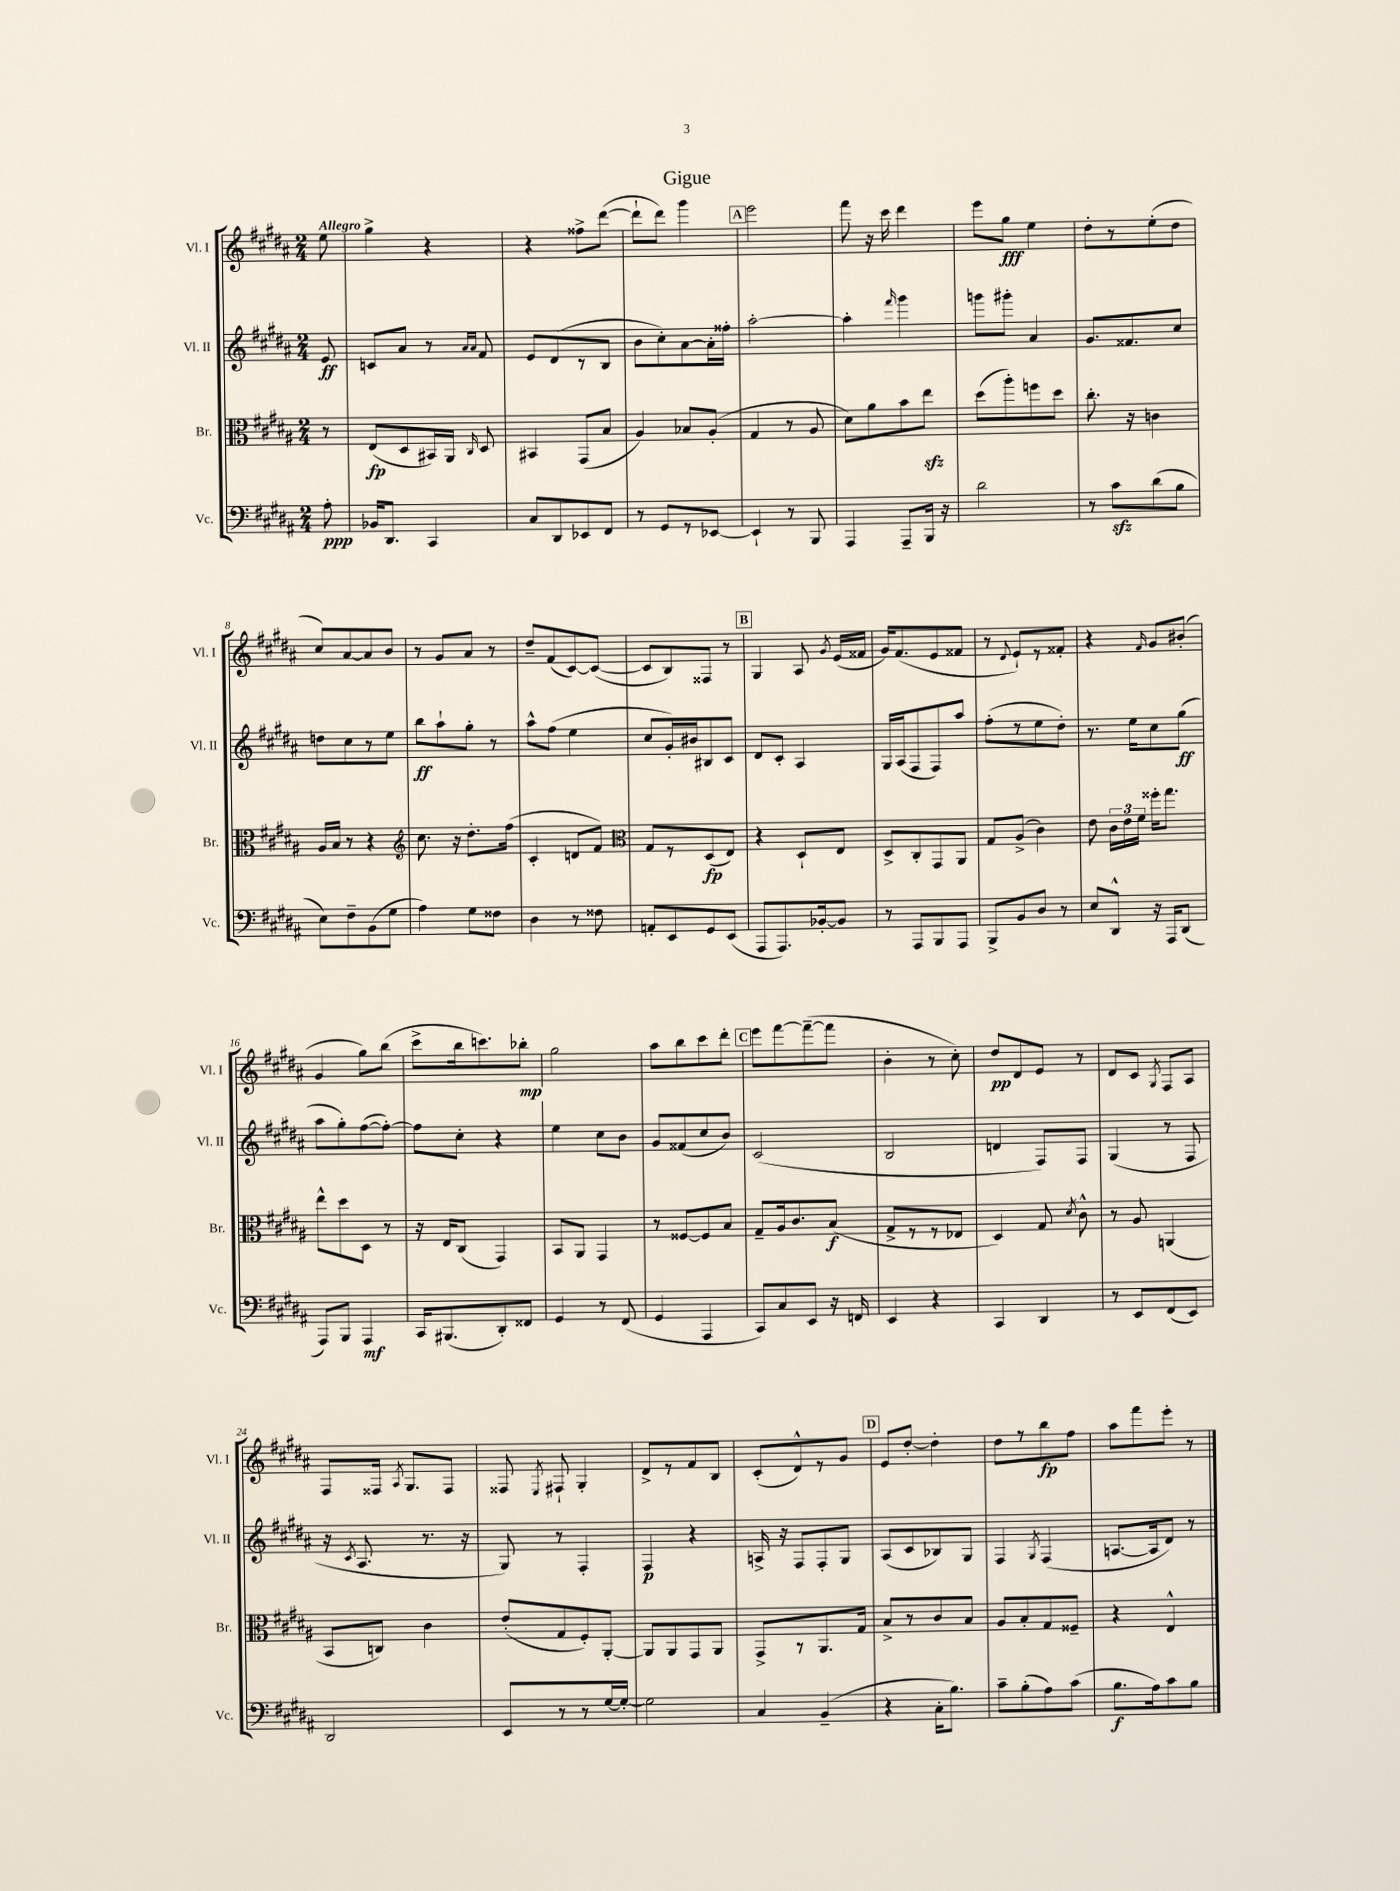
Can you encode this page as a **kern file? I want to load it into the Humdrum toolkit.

**kern	**kern	**kern	**kern
*staff4	*staff3	*staff2	*staff1
*clefF4	*clefC3	*clefG2	*clefG2
*k[f#c#g#d#a#]	*k[f#c#g#d#a#]	*k[f#c#g#d#a#]	*k[f#c#g#d#a#]
*M2/4	*M2/4	*M2/4	*M2/4
8A#'	8r	8e	8ee
=	=	=	=
16BB-	(8E	8c	4gg#^
8.DD#	.	.	.
.	8D#	8a#	.
4CC#	16BB#)	8r	4r
.	16AA#	.	.
.	.	16qqa#	.
.	16qqC#	16qqa#	.
.	8D#	8f#	.
=	=	=	=
8C#	4BB#	8e	4r
8DD#	.	(8d#	.
8EE-	(8GG#	8r	8ff##^
8FF#	8B	8B	([8ddd#
=	=	=	=
8r	4A#)	8b	8ddd#`]
8GG#	.	8cc#')	8ddd#)
8r	8B-	[8a#	4ggg#
[8EE-	(8A#'	16a#']	.
.	.	16ff##'	.
=	=	=	=
4EE-`]	4G#	[2aa#'	2eee
8r	8r	.	.
8BBB	8A#	.	.
=	=	=	=
4AAA#	8d#)	4aa#']	8fff#
.	8a#	.	16r
.	.	.	16ccc#
.	.	16qqfff#	.
8AAA#~	8b	4ggg#	4ddd#
16BBB	8ee	.	.
16r	.	.	.
=	=	=	=
2d#	(8dd#	8ggg	8eee
.	8aa#')	8ggg#'	8gg#
.	8ff	4a#	4ee
.	8dd#	.	.
=	=	=	=
8r	8.cc#'	8.g#	8dd#'
8c#	.	.	8r
.	16r	8.f##	.
(8d#	4c	.	(8ee'
8B	.	8cc#	8dd#
=	=	=	=
8E)	16A#	8dd	8cc#)
.	16B	.	.
8F#~	8r	8cc#	[8a#
(8BB	4r	8r	8a#]
8G#	.	8ee	8b
=	=	=	=
*	*clefG2	*	*
4A#)	8.cc#	8bb	8r
.	.	8aa#`	8g#
.	16r	.	.
8G#	8.dd#'	8gg#'	8a#
8F##	.	8r	8r
.	(16ff#	.	.
=	=	=	=
4D#	4c#'	8aa#^^	8dd#~
.	.	(8ff#	(8f#
8r	8d	4ee	[8c#)
8F##	8f#)	.	(8c#_
=	=	=	=
*	*clefC3	*	*
8AA'	8G#	8cc#	8c#]
8EE	8r	16g#')	8B)
.	.	16b#	.
8GG#	(8D#	8B#	8F##
(8EE	8E)	8c#	8r
=	=	=	=
8AAA#	4r	8d#	4G#
8.AAA#)	.	8c#'	.
.	8D#`	4A#	8A#
[16BB-'	.	.	.
.	.	.	8qg#
8BB-]	8E	.	(16e
.	.	.	16f##
=	=	=	=
8r	8D#^	16G#	16g#)
.	.	(16A#	(8.f#
8AAA#	8C#'	8F#	.
8BBB	8GG#	8F#)	8e
8AAA#	8AA#	8aa#	8f##
=	=	=	=
8BBB^	8G#	(8ff#'	8r
.	.	.	8qqd#
8BB	(8A#^	8r	8e`)
8D#	4c#)	8ee	8r
8r	.	8dd#')	8f##'
=	=	=	=
8E	8e	8.r	4r
8DD#^^	24c#	.	.
.	24e	.	.
.	.	16ee	.
.	24f#	.	.
.	.	.	16qqf#
16r	16ff##'	8cc#	8g#
16AAA#	8.gg#	.	.
(8DD#	.	(8gg#	(8b#'
=	=	=	=
8AAA#)	8ee^^	8aa#	4g#
8BBB	8dd#	8gg#')	.
4AAA#	8D#	([8ff#	8gg#)
.	8r	8ff#'_)	(8bb
=	=	=	=
16CC#	16r	8ff#]	8ccc#^
(8.BBB#	16E	.	.
.	(8C#	8cc#'	16bb
.	.	.	8.ccc)
8DD#')	4GG#)	4r	.
8FF##	.	.	8bb-'
=	=	=	=
4GG#	8BB	4ee	2gg#
.	8AA#	.	.
8r	4GG#	8cc#	.
(8FF#	.	8b	.
=	=	=	=
4GG#	8r	8g#	8aa#
.	[8F##	(8f##	8bb
4AAA#	8F##]	8cc#	8ccc#
.	8B	8b)	8ddd#'
=	=	=	=
8CC#)	8G#~	(2c#	8eee
8C#	16A#	.	[8fff#
.	8.c#	.	.
8EE	.	.	(8fff#~_
16r	(8B	.	8fff#]
16FF	.	.	.
=	=	=	=
4EE	8G#^	2B	4b'
.	8r	.	.
4r	8r	.	8r
.	8E-	.	8cc#')
=	=	=	=
4CC#	4D#)	4d	8dd#
.	.	.	8d#
4DD#	8G#	8F#)	8e
.	8qd#	.	.
.	8c#^^	8F#	8r
=	=	=	=
8r	8r	(4G#	8d#
8EE	8A#	.	8c#
.	.	.	8qG#
(8FF#	(4AA	8r	8F#
8EE)	.	8F#	8A#
=	=	=	=
2DD#	8BB	16r	8F#
.	.	8qc#	.
.	.	8.A#	.
.	8C)	.	16F##
.	.	.	8qA#
.	.	.	8.G#
.	4c#	8.r	.
.	.	.	8F##
.	.	16r	.
=	=	=	=
8EE	(8e'	8G#)	8F##
.	.	.	8qE
8r	8G#	8r	8F#`
8r	8F#')	4F#'	4G#'
[16G#	[8AA#'	.	.
16G#'_	.	.	.
=	=	=	=
2G#]	8AA#]	4F#	8d#^
.	8AA#	.	8r
.	8GG#	4r	8f#
.	8AA#	.	8B
=	=	=	=
4C#	8GG#^	16A^	(8c#'
.	.	16r	.
.	8r	8F#	8d#^^)
(4BB~	8.AA#	8F#'	8r
.	.	8G#	8g#
.	16G#	.	.
=	=	=	=
4r	8B^	(8A#	8e
.	8r	8c#	[8dd#'
16C#'	8c#	8B-)	4dd#']
8.B)	.	.	.
.	8B	8G#	.
=	=	=	=
8c#~	8A#	4F#	8dd#
(8B'	8B'	.	8r
.	.	8qG#	.
8A#)	8G#	(4F#	8bb
(8c#	8F##~	.	8ff#
=	=	=	=
8.B	4r	[8.A	8aa#
.	.	.	8fff#
16A#)	.	16A]	.
8c#	4E^^	8d#)	8eee'
8B	.	8r	8r
==	==	==	==
*-	*-	*-	*-
